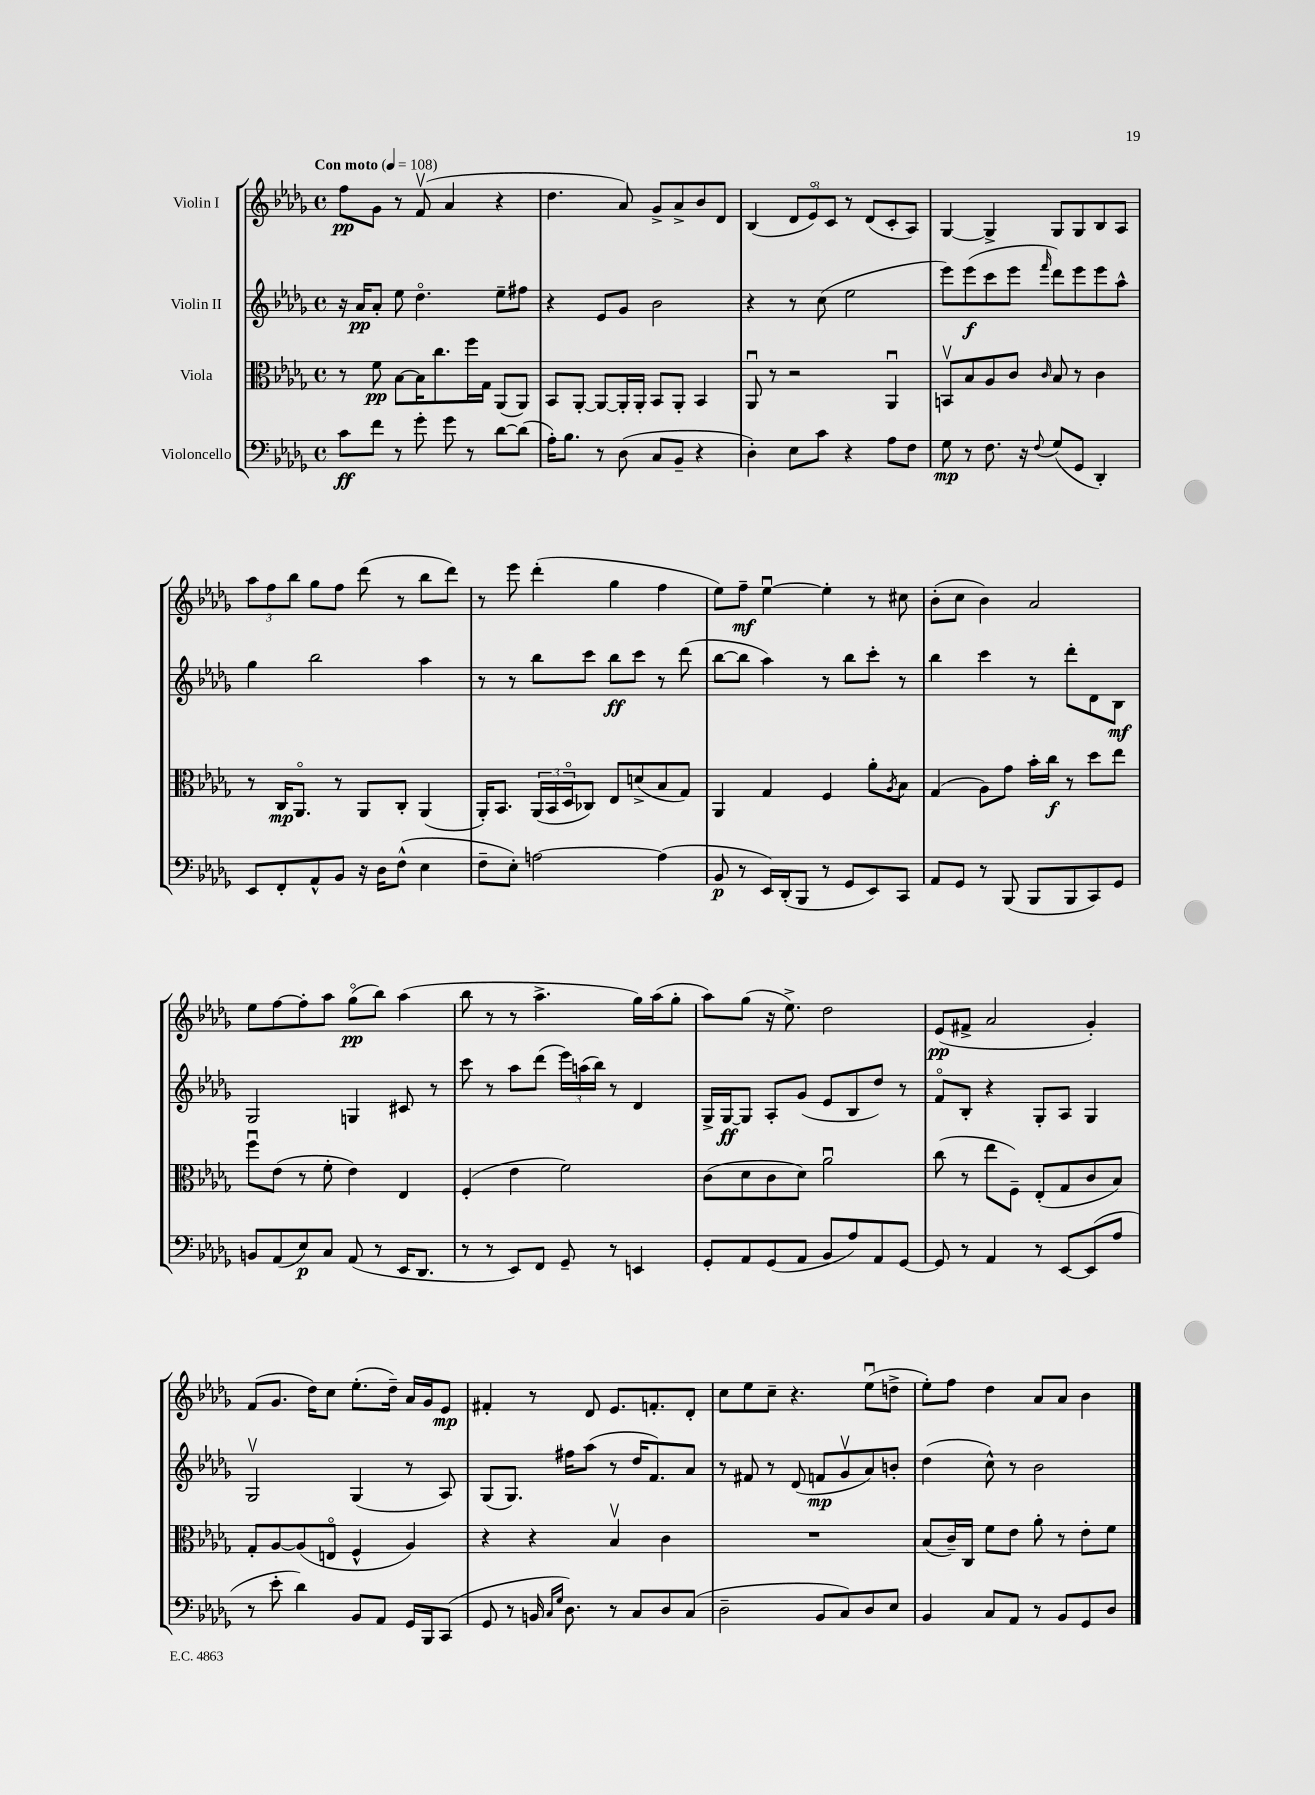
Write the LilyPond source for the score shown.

<<
\new StaffGroup <<
\new Staff = "s0" \with { instrumentName = "Violin I" } {
    \clef treble \key des \major \defaultTimeSignature \time 4/4 \tempo "Con moto" 4 = 108
    f''8\pp ges'8 r8 f'8\upbow( aes'4 r4 |
    des''4. aes'8) ges'8-> aes'8-> bes'8 des'8 |
    bes4( \tuplet 3/2 { des'8 ees'8\flageolet) c'8 } r8 des'8( c'8-. aes8) |
    ges4~ ges4-> ges8 ges8 bes8 aes8 |
    \tuplet 3/2 { aes''8 f''8 bes''8 } ges''8 f''8 des'''8( r8 bes''8 des'''8) |
    r8 ees'''8 des'''4-.( ges''4 f''4 |
    ees''8) f''8--\mf ees''4~\downbow ees''4-. r8 cis''8 |
    bes'8-.( c''8 bes'4) aes'2 |
    ees''8 f''8~ f''8-. aes''8 ges''8\flageolet\pp( bes''8) aes''4( |
    bes''8 r8 r8 aes''4.-> ges''16) aes''16( ges''8-. |
    aes''8) ges''8( r16 ees''8.->) des''2 |
    ees'8\pp( fis'8-> aes'2 ges'4-.) |
    f'8( ges'8. des''16) c''8 ees''8.-.( des''16--) aes'16 ges'16 ees'8\mp |
    fis'4-. r8 des'8 ees'8. f'8.-. des'8-. |
    c''8 ees''8 c''8-- r4. ees''8\downbow( d''8-> |
    ees''8-.) f''8 des''4 aes'8 aes'8 bes'4 \bar "|." |
}
\new Staff = "s1" \with { instrumentName = "Violin II" } {
    \clef treble \key des \major \defaultTimeSignature \time 4/4
    r16 aes'16\pp aes'8-. ees''8 des''4.\flageolet ees''8-- fis''8 |
    r4 ees'8 ges'8 bes'2 |
    r4 r8 c''8( ees''2 |
    ees'''8) ees'''8\f( c'''8 ees'''8 \grace { f'''16 } des'''8) ees'''8 ees'''8 aes''8-^ |
    ges''4 bes''2 aes''4 |
    r8 r8 bes''8 c'''8 bes''8\ff c'''8 r8 des'''8( |
    bes''8~ bes''8 aes''4) r8 bes''8 c'''8-. r8 |
    bes''4 c'''4 r8 des'''8-. des'8 bes8\mf |
    ges2 g4 cis'8 r8 |
    c'''8 r8 aes''8 des'''8( \tuplet 3/2 { ees'''16) a''16( bes''16) } r8 des'4 |
    ges16-> ges16~\ff ges8 aes8-. ges'8( ees'8 bes8 des''8) r8 |
    f'8\flageolet bes8-. r4 ges8-. aes8 ges4 |
    ges2\upbow ges4( r8 aes8) |
    ges8( ges8.) fis''16 aes''8( r8 des''16 f'8.) aes'8 |
    r8 fis'8 r8 des'8( f'8\mp ges'8\upbow aes'8) b'8-. |
    des''4( c''8-^) r8 bes'2 \bar "|." |
}
\new Staff = "s2" \with { instrumentName = "Viola" } {
    \clef alto \key des \major \defaultTimeSignature \time 4/4
    r8 f'8\pp bes8~ bes16 c''8. f''16 ges16 aes,8( aes,8) |
    bes,8 aes,8~-. aes,8~ aes,16-. aes,16-. bes,8 aes,8-. bes,4 |
    aes,8\downbow r8 r2 aes,4\downbow |
    b,8\upbow bes8 aes8 c'8 \grace { c'16 } bes8 r8 c'4 |
    r8 c16\mp aes,8.\flageolet r8 aes,8 c8-. aes,4( |
    aes,16-.) bes,8. \tuplet 3/2 { aes,16( bes,16 des16\flageolet } ces8) ees8 d'8->( bes8 ges8) |
    aes,4 ges4 f4 aes'8-. \acciaccatura { aes8 } bes8 |
    ges4( aes8) ges'8 bes'16-. c''16\f r8 des''8 ees''8 |
    f''8\downbow ees'8( r8 f'8-. ees'4) ees4 |
    f4-.( ees'4 f'2) |
    c'8( des'8 c'8 des'8) aes'2\downbow |
    c''8( r8 ees''8 f8--) ees8-.( ges8 c'8 bes8) |
    ges8-. aes8~ aes8( e8\flageolet f4-^ aes4) |
    r4 r4 bes4\upbow c'4 |
    R1 |
    bes8( c'16--) c16 f'8 ees'8 aes'8-. r8 ees'8-. f'8 \bar "|." |
}
\new Staff = "s3" \with { instrumentName = "Violoncello" } {
    \clef bass \key des \major \defaultTimeSignature \time 4/4
    c'8\ff f'8 r8 ges'8-. ges'8 r8 des'8~ des'8( |
    aes16-.) bes8. r8 des8( c8 bes,8-- r4 |
    des4-.) ees8 c'8 r4 aes8 f8 |
    ges8\mp r8 f8. r16 \appoggiatura { f8 } ges8( ges,8 des,4-.) |
    ees,8 f,8-. aes,8-^ bes,8 r16 des16 f8-^( ees4 |
    f8-- ees8-.) a2~ a4( |
    bes,8\p r8 ees,16) des,16-.( bes,,8 r8 ges,8 ees,8) c,8 |
    aes,8 ges,8 r8 bes,,8( bes,,8 bes,,8 c,8) ges,8 |
    b,8 aes,8( ees8\p) c8 aes,8( r8 ees,16 des,8. |
    r8 r8 ees,8) f,8 ges,8-- r8 e,4 |
    ges,8-. aes,8 ges,8( aes,8 bes,8 aes8) aes,8 ges,8~ |
    ges,8 r8 aes,4 r8 ees,8~ ees,8( aes8 |
    r8 ees'8-. des'4) bes,8 aes,8 ges,16 bes,,16 c,8( |
    ges,8 r8 b,16 \grace { c16 ges16 } des8.) r8 c8 des8 c8( |
    des2-- bes,8 c8) des8 ees8 |
    bes,4 c8 aes,8 r8 bes,8 ges,8 des8 \bar "|." |
}
>>
>>
\layout { \context { \Score \remove "Bar_number_engraver" } }
